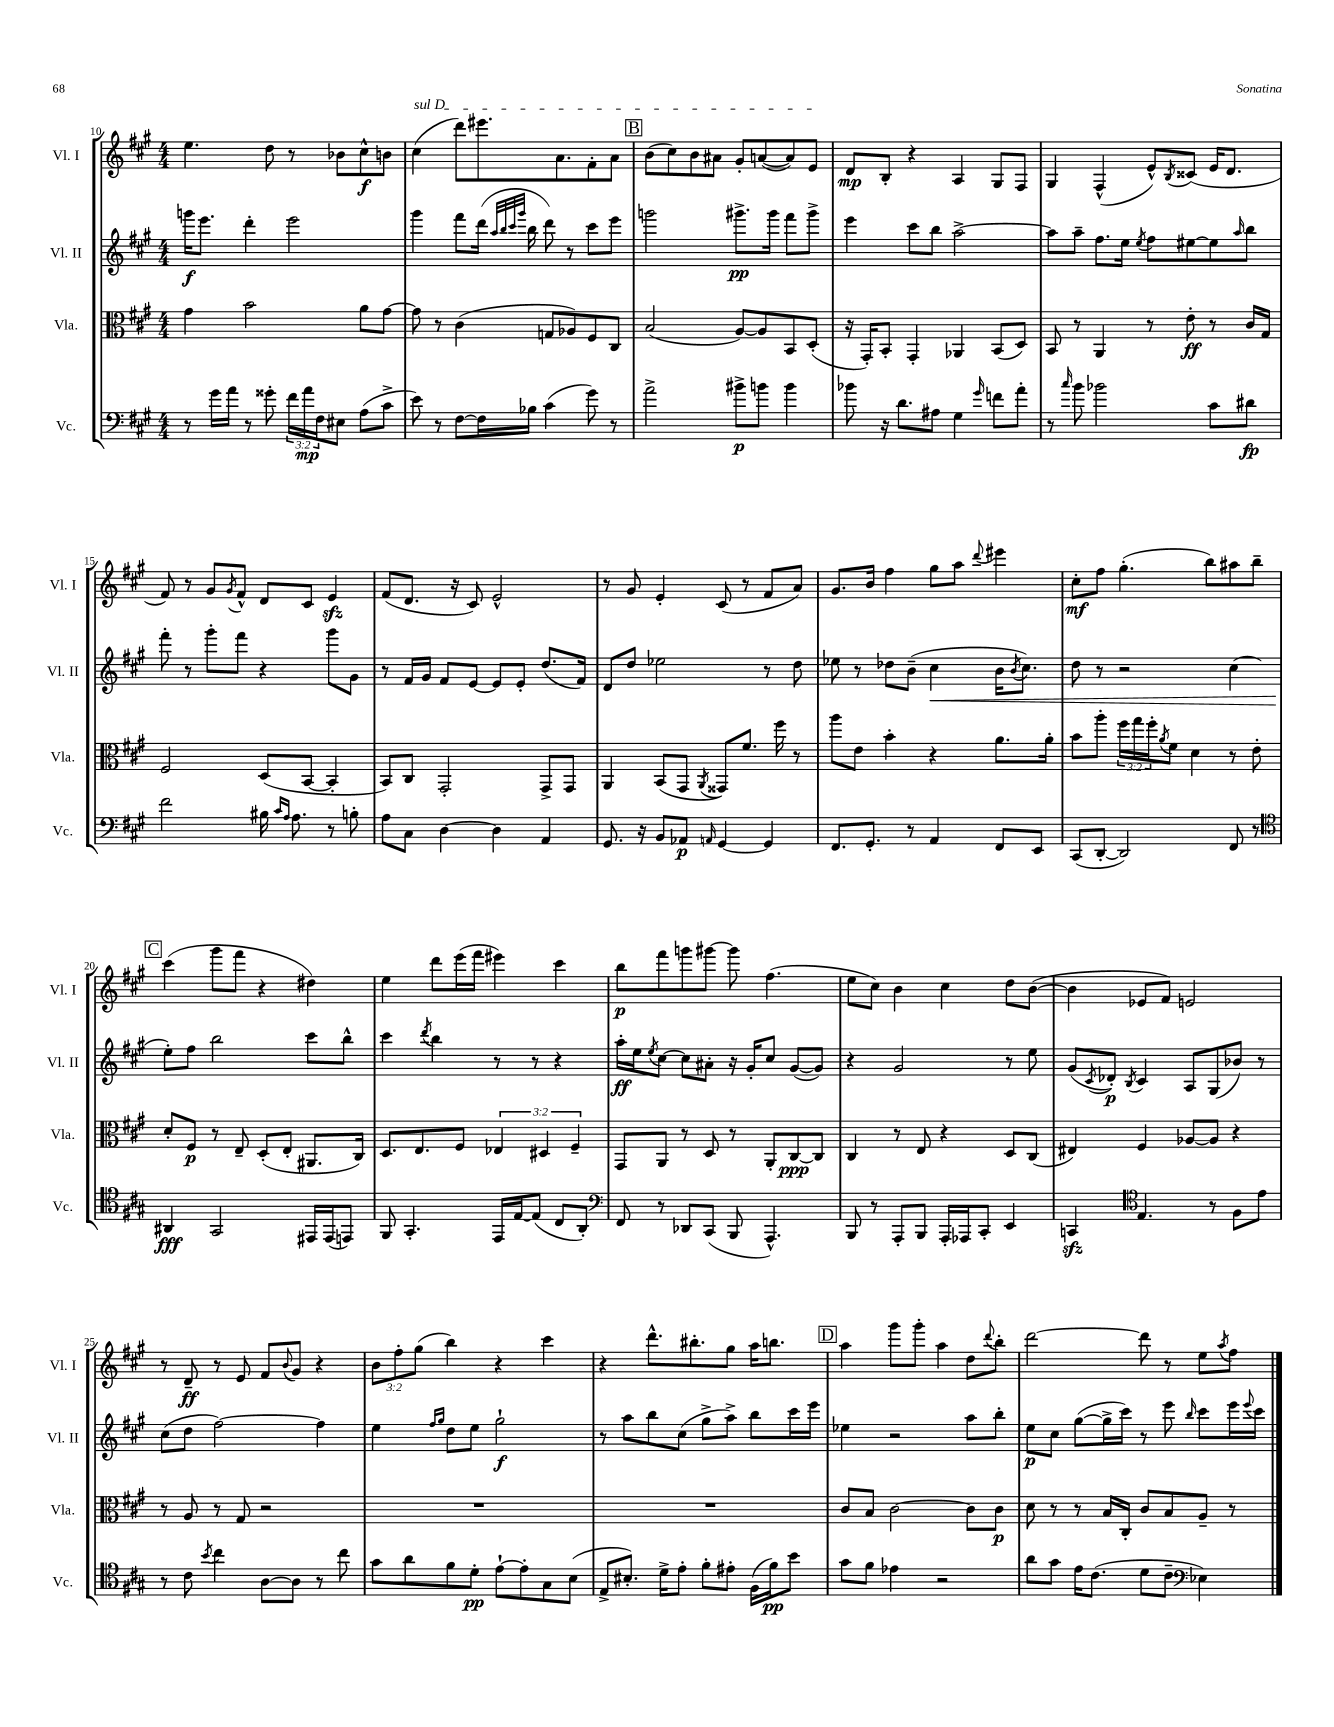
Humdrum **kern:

**kern	**kern	**kern	**kern
*staff4	*staff3	*staff2	*staff1
*clefF4	*clefC3	*clefG2	*clefG2
*k[f#c#g#]	*k[f#c#g#]	*k[f#c#g#]	*k[f#c#g#]
*M4/4	*M4/4	*M4/4	*M4/4
8r	4g#\	16ggg\LK	4.ee\
.	.	8.eee\J	.
16g#\LL	.	.	.
16a\JJ	.	.	.
8r	2b\	4ddd'\	.
8g##'\	.	.	8dd\
24f#\LL	.	2eee\	8r
24a\	.	.	.
24F#\J	.	.	.
8E#\J	.	.	8b-\L
(8A\L	8a\L	.	8cc#^^\
8c#^\J	[8g#\J	.	8b\J
=	=	=	=
8e\)	8g#\]	4ggg#\	(4cc#\
8r	8r	.	.
[8F#\L	(4c#\	8fff#\L	8ddd\L)
16F#\]L	.	(16ddd\Jk	8.eee#\
.	.	32qqaa/LLL	.
.	.	32qqbb/	.
.	.	32qqccc#/	.
.	.	32qqggg#/JJJ	.
16B-\JJ	.	16bb\	.
(4c#\	8G/L	8ddd\)	.
.	.	.	8.a\
.	8A-/)	8r	.
8g#\)	8F#/	8ccc#\L	8f#'\
8r	8C#/J	8eee\J	8a\J
=	=	=	=
2a^\	(2B/	2ggg\	(8b\L
.	.	.	8cc#\)
.	.	.	8b\
.	.	.	8a#\J
8b#^\L	[8A/L)	8.ggg#^\L	8g#'/L
8b\J	8A/]	.	([8a/
.	.	16ggg#\Jk	.
4b\	8BB/	8fff#\L	8a/])
.	(8D'/J	8ggg#^\J	8e/J
=	=	=	=
8b-\	16r	4eee\	8d/L
.	16GG#'/LK)	.	.
16r	8BB'/J	.	8B'/J
8.d\L	.	.	.
.	4GG#'/	8ccc#\L	4r
8A#\J	.	8bb\J	.
4G#\	4AA-/	[2aa^\	4A/
16qqg#/	.	.	.
8f\L	(8BB/L	.	8G#/L
8a'\J	8D/J)	.	8F#/J
=	=	=	=
8r	8BB/	8aa\]L	4G#/
16qqcc#/	.	.	.
8b\	8r	8aa~\J	.
2b-\	4AA/	8.ff#\L	(4F#^^/
.	.	16ee\Jk	.
.	.	8qee/	.
.	8r	8ff#\L	8e^^/L)
.	.	.	8qB/
.	8e'\	[8ee#\	(8c##/J
8c#\L	8r	8ee#\]	16e/LK
.	.	.	8.d/J
.	.	16qqaa/	.
8d#\J	16c#/LL	8bb\J	.
.	16G#/JJ	.	.
=	=	=	=
2f#\	2F#/	8fff#'\	8f#/)
.	.	8r	8r
.	.	8ggg#'\L	8g#/L
.	.	.	8qg#/
.	.	8fff#\J	8f#^^/J
16B#\	(8D/L	4r	8d/L
16qqc#/LL	.	.	.
16qqA/JJ	.	.	.
8.A\	.	.	.
.	[8BB/J	.	8c#/J
8r	4BB'/]	8ggg#\L	4e/
8B'\	.	8g#\J	.
=	=	=	=
8A\L	8BB/L)	8r	(8f#/L
8C#\J	8C#/J	16f#/LL	8.d/J
.	.	16g#/JJ	.
[4D\	2GG#'/	8f#/L	.
.	.	.	16r
.	.	[8e/J	8c#/)
4D\]	.	8e/]L	2e^^/
.	.	8e'/J	.
4AA/	8GG#^/L	(8.dd/L	.
.	8GG#/J	.	.
.	.	16f#/Jk)	.
=	=	=	=
8.GG#/	4AA/	8d/L	8r
.	.	8dd/J	8g#/
16r	.	.	.
8BB/L	(8BB/L	2ee-\	4e'/
8AA-/J	8GG#/J	.	.
16qqAA/	8qAA/	.	.
[4GG#/	8GG##/L)	.	(8c#/
.	8.f#/J	.	8r
4GG#/]	.	8r	8f#/L
.	16ff#\	.	.
.	8r	8dd\	8a/J)
=	=	=	=
8.FF#/L	8aa\L	8ee-\	8.g#/L
.	8e\J	8r	.
8.GG#'/J	.	.	16b/Jk
.	4b'\	8dd-\L	4ff#\
8r	.	(8b~\J	.
4AA/	4r	4cc#\	8gg#\L
.	.	.	8aa\J
.	.	.	8qqddd/
8FF#/L	8.a\L	16b\LK	4eee#\
.	.	8qb/	.
.	.	8.cc#\J)	.
8EE/J	.	.	.
.	16a'\Jk	.	.
=	=	=	=
(8CC#/L	8b\L	8dd\	8cc#'\L
[8DD'/J	8aa'\J	8r	8ff#\J
2DD/])	24ff#\LL	2r	(4.gg#'\
.	24gg#\	.	.
.	24ff#'\J	.	.
.	8qa/	.	.
.	8f#\J	.	.
.	4d\	.	.
.	.	.	8bb\L)
8FF#/	8r	(4cc#\	8aa#\
8r	8e'\	.	8bb~\J
=	=	=	=
*clefC4	*	*	*
4AA#/	8d'/L	8ee'\L)	(4ccc#\
.	8F#/J	8ff#\J	.
2GG#/	8r	2bb\	8ggg#\L
.	8E~/	.	8fff#\J
.	(8D'/L	.	4r
.	8E'/J	.	.
16EE#/LL	8.AA#/L	8ccc#\L	4dd#\)
(16EE#/J	.	.	.
8EE/J)	.	8bb^^\J	.
.	16C#/Jk)	.	.
=	=	=	=
8FF#/	8.D/L	4ccc#\	4ee\
4.GG#'/	.	.	.
.	8.E/	.	.
.	.	8qddd/	.
.	.	4bb\	8ddd\L
.	8F#/J	.	(16eee\L
.	.	.	16fff#\JJ
16EE/LL	6E-/	8r	4eee#\)
[16E/J	.	.	.
(8E/]J	.	8r	.
.	6D#/	.	.
8C#/L	.	4r	4ccc#\
.	6F#~/	.	.
8AA'/J)	.	.	.
=	=	=	=
*clefF4	*	*	*
8FF#/	8GG#/L	16aa'\LL	8bb\L
.	.	16ee\J	.
.	.	8qee/	.
8r	8AA/J	[8cc#\J	8fff#\
8DD-/L	8r	8cc#\]L	8ggg\
(8CC#/J	8D/	8a#'\J	[8ggg#\J
8BBB/	8r	16r	8ggg#\]
.	.	16g#'/LK	.
4.AAA^^/)	8AA'/L	8cc#/J	(4.ff#\
.	[8C#/	([8g#/L	.
.	8C#/]J	8g#/]J)	.
=	=	=	=
8BBB/	4C#/	4r	8ee\L
8r	.	.	8cc#\J)
8AAA'/L	8r	2g#/	4b\
8BBB/J	8E/	.	.
16AAA'/LL	4r	.	4cc#\
16AAA-/J	.	.	.
8CC#'/J	.	.	.
4EE/	8D/L	8r	8dd\L
.	(8C#/J	8ee\	([8b\J
=	=	=	=
4CC/	4E#/)	(8g#/L	4b\]
.	.	8qc#/	.
.	.	8d-'/J)	.
*clefC4	*	*	*
.	.	8qB/	.
4.E/	4F#/	4c#/	8e-/L
.	.	.	8f#/J)
.	[8A-/L	8A/L	2e/
8r	8A-/]J	(8G#/	.
8F#\L	4r	8b-/J)	.
8e\J	.	8r	.
=	=	=	=
8r	8r	(8cc#\L	8r
8c#\	8A/	8dd\J	8d~/
8qb/	.	.	.
4cc#\	8r	[2ff#\)	8r
.	8G#/	.	8e/
[8A\L	2r	.	8f#/L
.	.	.	8qqb/
8A\]J	.	.	8g#/J
8r	.	4ff#\]	4r
8cc#\	.	.	.
=	=	=	=
8g#\L	1r	4ee\	12b\L
.	.	.	12ff#'\
8a\	.	.	.
.	.	.	(12gg#\J
.	.	16qqff#/LL	.
.	.	16qqgg#/JJ	.
8f#\	.	8dd\L	4bb\)
8d'\J	.	8ee\J	.
[8e`\L	.	2gg#`\	4r
8e'\]	.	.	.
8G#\	.	.	4ccc#\
(8B\J	.	.	.
=	=	=	=
8E^/L	1r	8r	4r
8.B#'/J)	.	8aa\L	.
.	.	8bb\	8.ddd^^\L
16d^\LK	.	.	.
8e'\J	.	(8cc#\J	.
.	.	.	8.bb#'\
8f#'\L	.	8gg#^\L	.
8e#'\J	.	8aa^\J)	8gg#\J
(16F#\LL	.	8bb\L	16aa\LK
16f#\J)	.	.	8.bb\J
8b\J	.	16ccc#\L	.
.	.	16eee\JJ	.
=	=	=	=
8g#\L	8c#/L	4ee-\	4aa\
8f#\J	8B/J	.	.
4e-\	[2c#\	2r	8ggg#\L
.	.	.	8ggg#'\J
2r	.	.	4aa\
.	8c#\]L	8aa\L	8dd\L
.	.	.	8qqddd/
.	8c#\J	8bb'\J	8bb'\J
=	=	=	=
8a\L	8d\	8ee\L	[2ddd\
8g#\J	8r	8cc#\J	.
16e\LK	8r	([8gg#\L	.
(8.c#\J	.	.	.
.	16B/LL	16gg#^\]L	.
.	16C#'/JJ	16ccc#\JJ)	.
8d\L	8c#/L	8r	8ddd\]
8c#~\J	8B/	8eee\	8r
*clefF4	*	*	*
.	.	16qqbb/	.
4E-\)	8A~/J	8ccc#\L	8ee\L
.	.	.	8qaa/
.	8r	16eee\L	8ff#\J
.	.	8qqeee/	.
.	.	16ccc#\JJ	.
==	==	==	==
*-	*-	*-	*-
